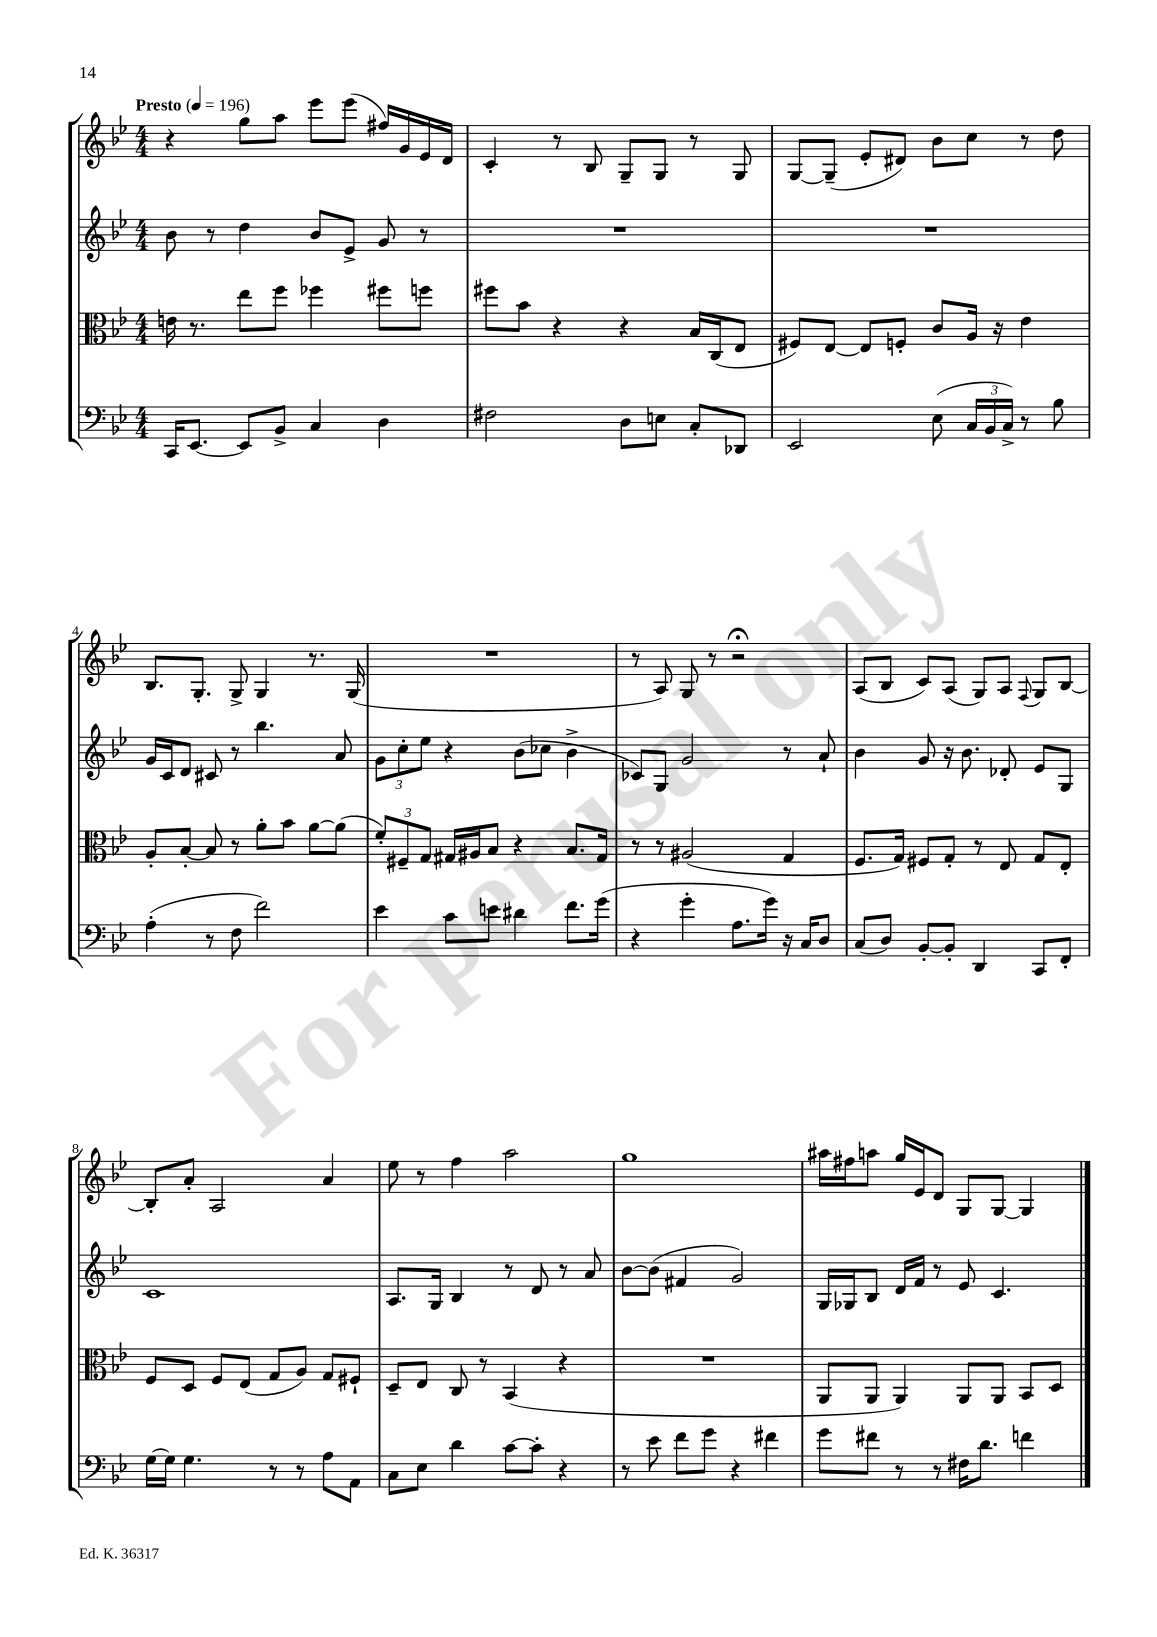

**kern	**kern	**kern	**kern
*staff4	*staff3	*staff2	*staff1
*clefF4	*clefC3	*clefG2	*clefG2
*k[b-e-]	*k[b-e-]	*k[b-e-]	*k[b-e-]
*M4/4	*M4/4	*M4/4	*M4/4
*MM196	*MM196	*MM196	*MM196
16CC	16e	8b-	4r
[8.EE-	8.r	.	.
.	.	8r	.
8EE-]	8ee-	4dd	8gg
8BB-^	8ff	.	8aa
4C	4ff-	8b-	8eee-
.	.	8e-^	(8eee-
4D	8ff#	8g	16ff#)
.	.	.	16g
.	8ff	8r	16e-
.	.	.	16d
=	=	=	=
2F#	8ff#	1r	4c'
.	8b-	.	.
.	4r	.	8r
.	.	.	8B-
8D	4r	.	8G~
8E	.	.	8G
8C'	16B-	.	8r
.	(16C	.	.
8DD-	8E-	.	8G
=	=	=	=
2EE-	8F#)	1r	[8G
.	[8E-	.	(8G~]
.	8E-]	.	8e-'
.	8F'	.	8d#)
(8E-	8c	.	8b-
24C	16A	.	8cc
24BB-	.	.	.
.	16r	.	.
24C^)	.	.	.
8r	4e-	.	8r
8B-	.	.	8dd
=	=	=	=
(4A'	8A'	16g	8.B-
.	.	16c	.
.	[8B-'	8d	.
.	.	.	8.G'
8r	8B-]	8c#	.
8F	8r	8r	8G^
2f)	8a'	4.bb-	4G
.	8b-	.	.
.	[8a	.	8.r
.	(8a]	8a	.
.	.	.	(16G
=	=	=	=
4e-	12f')	12g	1r
.	12F#~	12cc'	.
.	12G	12ee-	.
8c	16G#	4r	.
.	16A#	.	.
8e	8B-	.	.
4d#	4r	(8b-	.
.	.	8cc-	.
8.f	8.B-	4b-^	.
(16g	16G#	.	.
=	=	=	=
4r	8r	8c-)	8r
.	8r	8G	8A)
4g'	(2A#	2g	8G
.	.	.	8r
8.A	.	.	2r;
16g)	.	.	.
16r	4G	8r	.
16C	.	.	.
8D	.	8a`	.
=	=	=	=
(8C	8.F	4b-	(8A
8D)	.	.	8B-
.	16G)	.	.
[8BB-'	8F#	8g	8c)
8BB-']	8G'	16r	(8A
.	.	8.b-	.
4DD	8r	.	8G)
.	8E-	8d-'	8A
.	.	.	8qqF
8CC	8G	8e-	8G
8FF'	8E-'	8G	[8B-
=	=	=	=
[16G	8F	1c	8B-']
16G]	.	.	.
4.G	8D	.	8a'
.	8F	.	2A
.	(8E-	.	.
8r	8G	.	.
8r	8A)	.	.
8A	8G	.	4a
8AA	8F#`	.	.
=	=	=	=
8C	8D~	8.A	8ee-
8E-	8E-	.	8r
.	.	16G	.
4d	8C	4B-	4ff
.	8r	.	.
[8c	(4BB-	8r	2aa
8c']	.	8d	.
4r	4r	8r	.
.	.	8a	.
=	=	=	=
8r	1r	[8b-	1gg
8e-	.	(8b-]	.
8f	.	4f#	.
8g	.	.	.
4r	.	2g)	.
4f#	.	.	.
=	=	=	=
8g	8AA	16G	16aa#
.	.	16G-	16ff#
8f#	8AA	8B-	8aa
8r	4AA)	16d	16gg
.	.	16f	16e-
8r	.	8r	8d
16F#	8AA	8e-	8G
8.d	.	.	.
.	8AA	4.c	[8G
4f	8BB-	.	4G]
.	8D	.	.
==	==	==	==
*-	*-	*-	*-
